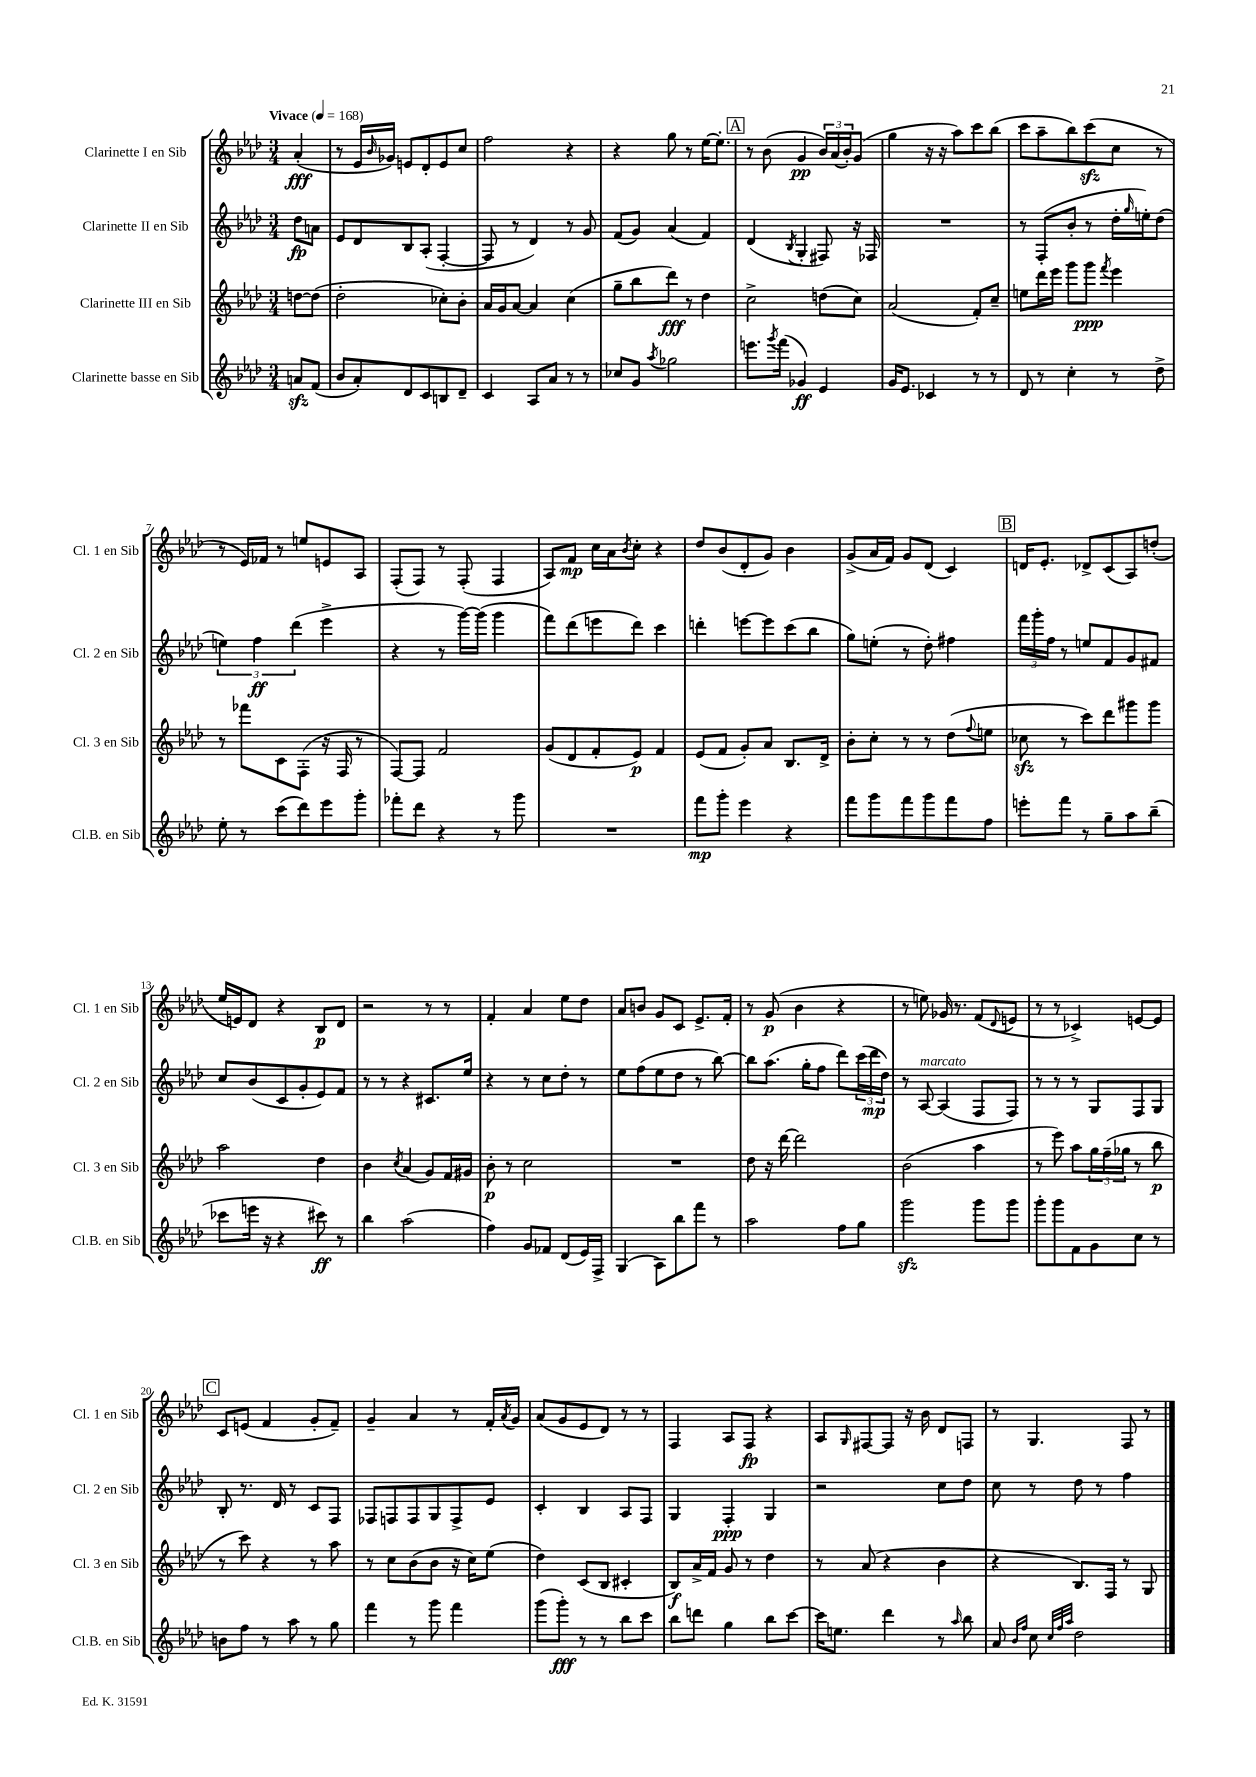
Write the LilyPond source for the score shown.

<<
\new StaffGroup <<
\new Staff = "s0" \with { instrumentName = "Clarinette I en Sib" shortInstrumentName = "Cl. 1 en Sib" } {
    \clef treble \key aes \major \numericTimeSignature \time 3/4 \partial 4 \tempo "Vivace" 4 = 168
    aes'4-.\fff( |
    r8 ees'16 \grace { bes'16 } ges'16) e'8 des'8-. e'8 c''8 |
    f''2 r4 |
    r4 g''8 r8 ees''16~ ees''8.-. |
    \mark \markup { \box "A" } r8 bes'8( g'4\pp \tuplet 3/2 { bes'16) aes'16( bes'16-.) } g'8( |
    g''4 r16 r16 aes''8) c'''8 bes''8( |
    c'''8 aes''8-- bes''8) c'''8\sfz( c''8 r8 |
    r8 ees'16) fes'16 r8 e''8 e'8 aes8 |
    f8-.( f8) r8 f8-.( f4 |
    aes8) f'8\mp c''16 aes'16 \acciaccatura { bes'8 } c''8-. r4 |
    des''8 bes'8( des'8-. g'8) bes'4 |
    g'8->( aes'16 f'16) g'8 des'8( c'4) |
    \mark \markup { \box "B" } d'16 ees'8.-. des'8-> c'8( aes8) d''8-.( |
    ees''16 e'16) des'8 r4 bes8\p des'8 |
    r2 r8 r8 |
    f'4-. aes'4 ees''8 des''8 |
    aes'8 b'8 g'8 c'8 ees'8.-> f'16-. |
    r8 g'8\p( bes'4 r4 |
    r8 e''8) ges'16 r8. f'8( \appoggiatura { des'8 } e'8 |
    r8 r8 ces'4->) e'8~ e'8 |
    \mark \markup { \box "C" } c'8 e'8( f'4 g'8-. f'8--) |
    g'4-- aes'4 r8 f'16-. \acciaccatura { aes'8 } g'16 |
    aes'8( g'8 ees'8 des'8) r8 r8 |
    f4 aes8 f8\fp r4 |
    aes8 \grace { g16 } fis8~ fis8 r16 bes'16 des'8 f8 |
    r8 g4. f8 r8 \bar "|." |
}
\new Staff = "s1" \with { instrumentName = "Clarinette II en Sib" shortInstrumentName = "Cl. 2 en Sib" } {
    \clef treble \key aes \major \numericTimeSignature \time 3/4 \partial 4
    des''8\fp a'8 |
    ees'8 des'8 bes8 aes8-.( f4~-. |
    f8 r8 des'4) r8 g'8 |
    f'8( g'8) aes'4( f'4) |
    \mark \markup { \box "A" } des'4( \acciaccatura { bes8 } g4-. fis8) r16 fes16 |
    R2. |
    r8 f8-.( bes'8-. r8 des''16-. \grace { g''16 } e''16-.) des''8( |
    \tuplet 3/2 { e''4) f''4\ff des'''4( } ees'''4-> |
    r4 r8 g'''16~) g'''16( g'''4 |
    f'''8) des'''8( e'''8 des'''8) c'''4 |
    d'''4-. e'''8~ e'''8 c'''8( bes''8 |
    g''8) e''8-.( r8 des''8-.) fis''4 |
    \mark \markup { \box "B" } \tuplet 3/2 { f'''16 g'''16-. f''16 } r8 e''8 f'8 g'8 fis'8 |
    c''8 bes'8( c'8 g'8-. ees'8) f'8 |
    r8 r8 r4 cis'8. ees''16 |
    r4 r8 c''8 des''8-. r8 |
    ees''8 f''8( ees''8 des''8 r8 bes''8~) |
    bes''8 aes''8.( g''16-. f''8 des'''8) \tuplet 3/2 { c'''16( des'''16\mp des''16) } |
    r8 aes8~^\markup { \italic "marcato" } aes4( f8 f8) |
    r8 r8 r8 g8 f8 g8 |
    \mark \markup { \box "C" } bes8-. r8. des'16 r8 c'8 f8 |
    fes8 f8 f8 g8 f8-> ees'8 |
    c'4-. bes4 aes8 f8 |
    g4 f4-.\ppp g4 |
    r2 c''8 des''8 |
    c''8 r8 des''8 r8 f''4 \bar "|." |
}
\new Staff = "s2" \with { instrumentName = "Clarinette III en Sib" shortInstrumentName = "Cl. 3 en Sib" } {
    \clef treble \key aes \major \numericTimeSignature \time 3/4 \partial 4
    d''8~ d''8( |
    des''2-. ces''8-.) bes'8-. |
    aes'16 g'16 aes'8~ aes'4 c''4( |
    g''8-- bes''8 des'''8\fff) r8 des''4 |
    \mark \markup { \box "A" } c''2-> d''8( c''8) |
    aes'2( f'8-.) c''8-- |
    e''8 des'''16 ees'''16 g'''8 g'''8\ppp \acciaccatura { f'''8 } ees'''4 |
    r8 fes'''8 c'8 f8-.( r16 f16 r8 |
    f8~) f8 f'2 |
    g'8( des'8 f'8-. ees'8\p) f'4 |
    ees'8( f'8 g'8-.) aes'8 bes8. des'16-> |
    bes'8-. c''8-. r8 r8 des''8( \appoggiatura { f''8 } e''8 |
    \mark \markup { \box "B" } ces''8\sfz r8 c'''8) des'''8 gis'''8 gis'''8 |
    aes''2 des''4 |
    bes'4 \acciaccatura { c''8 } aes'4( g'8) f'16 gis'16 |
    bes'8-.\p r8 c''2 |
    R2. |
    des''8 r16 des'''16~ des'''2 |
    bes'2( aes''4 |
    r8 ees'''8) aes''8 \tuplet 3/2 { g''16 f''16--( ges''16 } r8 bes''8\p |
    \mark \markup { \box "C" } r8 c'''8) r4 r8 aes''8 |
    r8 c''8 bes'8( bes'8 r16 c''16) ees''8( |
    des''4) c'8( bes8 cis'4-. |
    bes8\f) aes'16-> f'16 g'8 r8 des''4 |
    r8 aes'8( r4 bes'4 |
    r4 bes8.) f16 r8 g8 \bar "|." |
}
\new Staff = "s3" \with { instrumentName = "Clarinette basse en Sib" shortInstrumentName = "Cl.B. en Sib" } {
    \clef treble \key aes \major \numericTimeSignature \time 3/4 \partial 4
    a'8\sfz f'8( |
    bes'8 aes'8-.) des'8 c'8 b8 des'8-- |
    c'4 aes8 aes'8 r8 r8 |
    ces''8 g'8 \acciaccatura { aes''8 } ges''2 |
    \mark \markup { \box "A" } e'''8. \acciaccatura { g'''8 } f'''16( ges'4\ff) ees'4 |
    g'16 ees'8. ces'4 r8 r8 |
    des'8 r8 c''4-. r8 des''8-> |
    ees''8-. r8 c'''8( des'''8) ees'''8 g'''8-. |
    fes'''8-. des'''8 r4 r8 g'''8 |
    R2. |
    f'''8\mp g'''8-. ees'''4 r4 |
    f'''8 g'''8 f'''8 g'''8 f'''8 f''8 |
    \mark \markup { \box "B" } e'''8-. f'''8 r8 g''8-- aes''8 bes''8--( |
    ces'''8 e'''16 r16 r4 cis'''8\ff) r8 |
    bes''4 aes''2( |
    f''4) g'8 fes'8 des'8( ees'16) f16-> |
    g4( aes8) bes''8 f'''8 r8 |
    aes''2 f''8 g''8 |
    g'''2\sfz g'''8 g'''8 |
    g'''8-. g'''8 f'8 g'8 c''8 r8 |
    \mark \markup { \box "C" } b'8 f''8 r8 aes''8 r8 g''8 |
    f'''4 r8 g'''8 f'''4 |
    g'''8( g'''8-.\fff) r8 r8 bes''8 c'''8 |
    bes''8 d'''8 g''4 bes''8 c'''8~ |
    c'''16 e''8. des'''4 r8 \grace { aes''16 } bes''8 |
    aes'8 \grace { bes'16 f''16 } c''8 \grace { c''32 f''32 aes''32 } des''2 \bar "|." |
}
>>
>>
